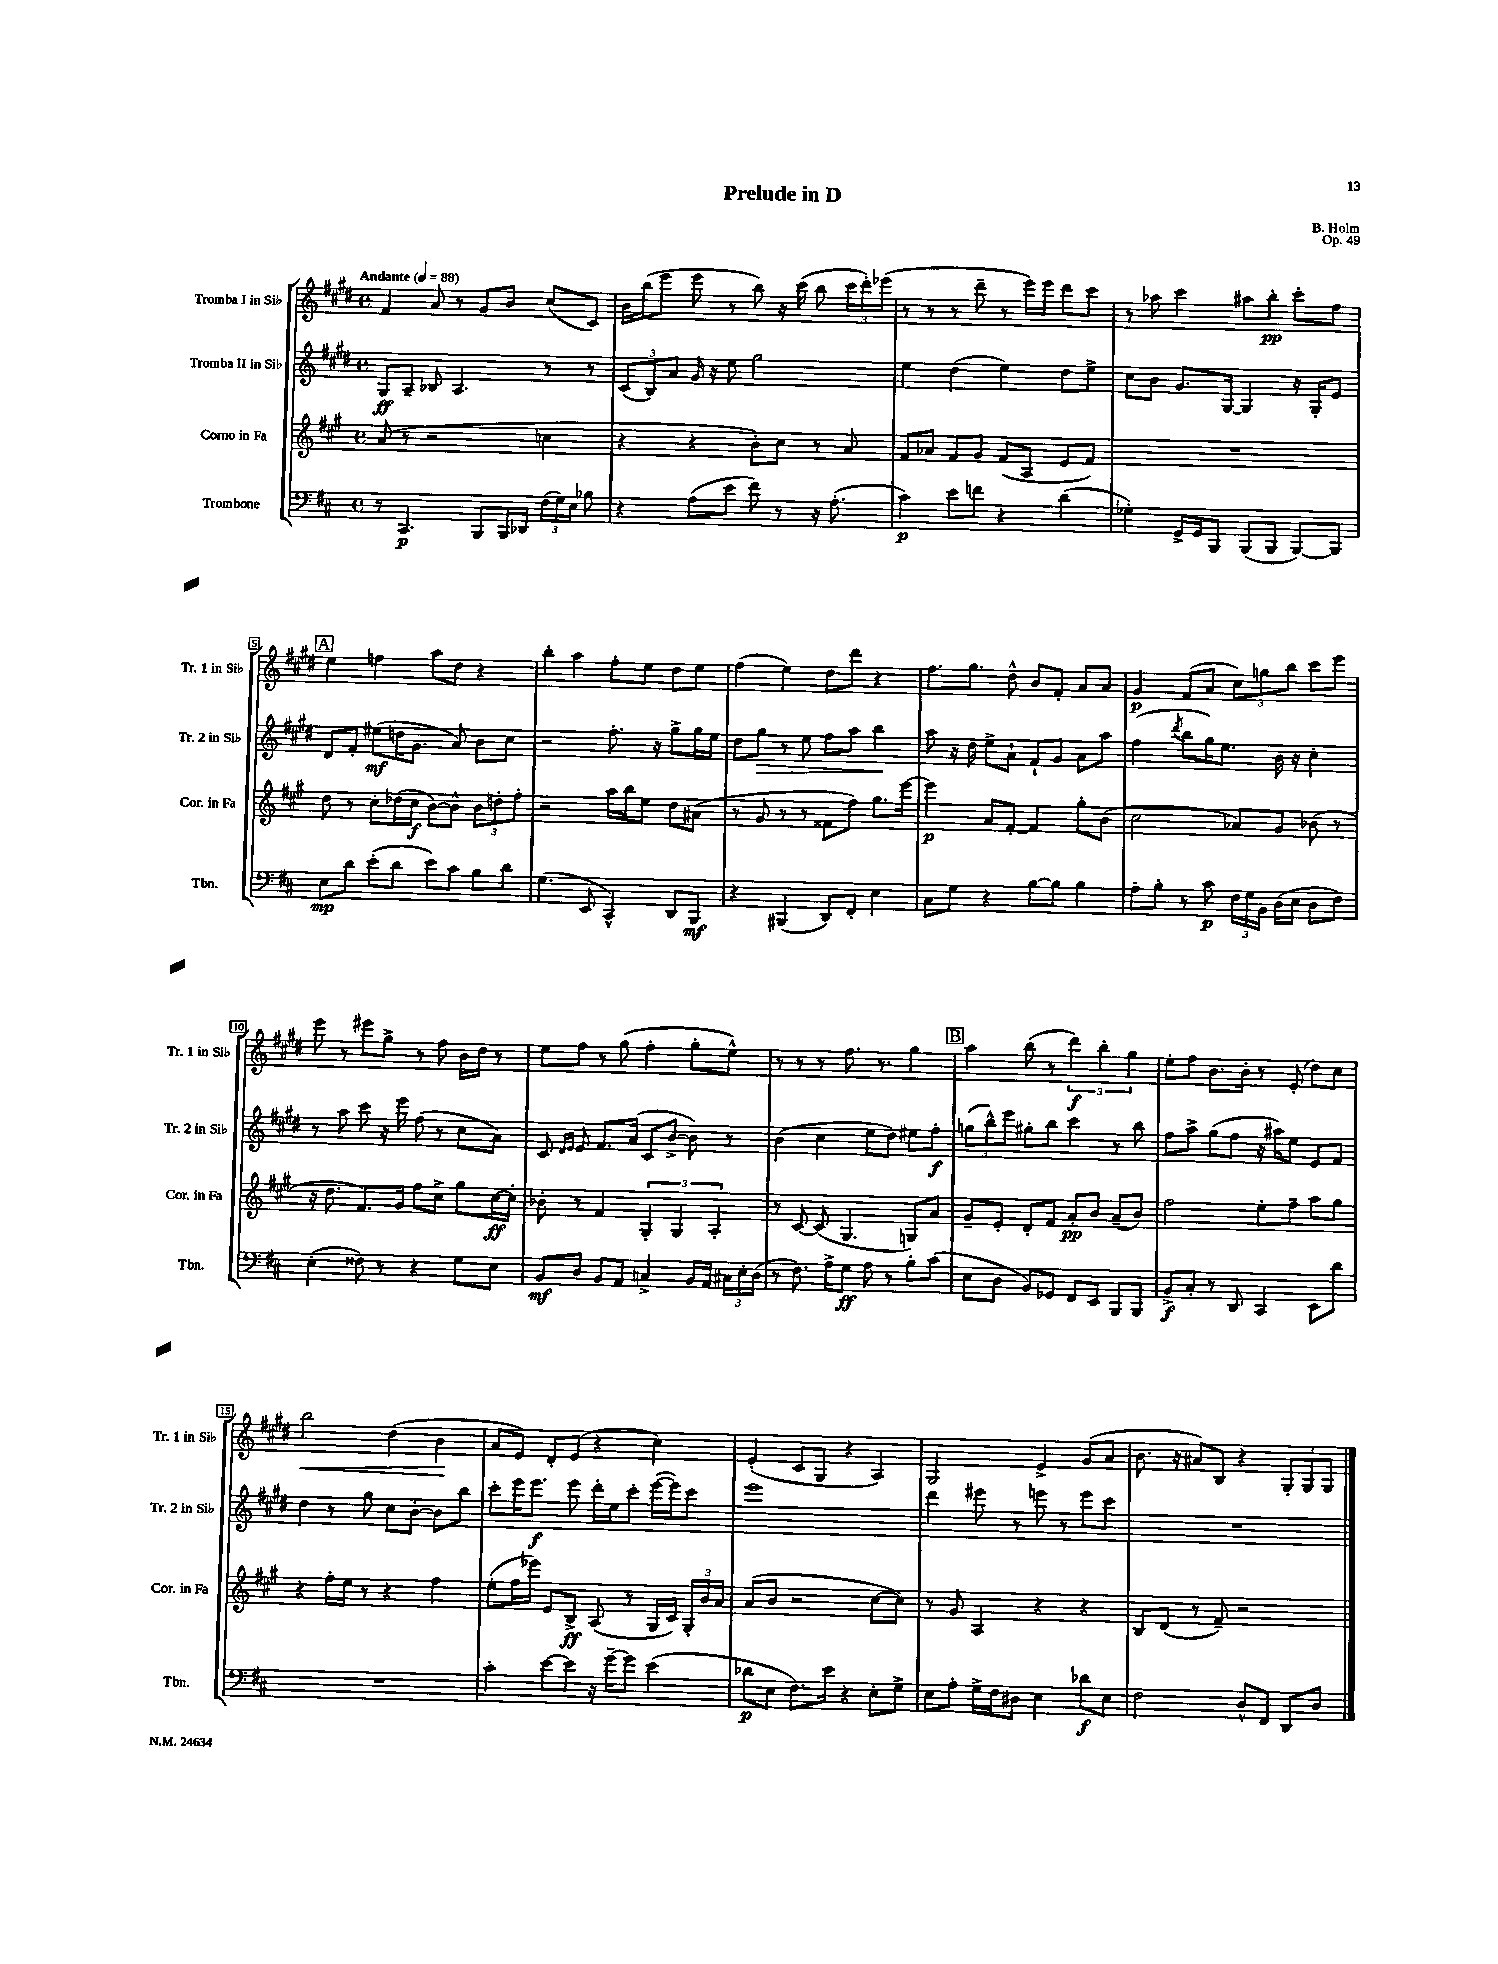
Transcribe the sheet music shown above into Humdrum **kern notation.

**kern	**dynam	**kern	**dynam	**kern	**dynam	**kern	**dynam
*part4	*part4	*part3	*part3	*part2	*part2	*part1	*part1
*staff4	*staff4	*staff3	*staff3	*staff2	*staff2	*staff1	*staff1
*I"Trombone	*	*I"Corno in Fa	*	*I"Tromba II in Si♭	*	*I"Tromba I in Si♭	*
*I'Tbn.	*	*I'Cor. in Fa	*	*I'Tr. 2 in Si♭	*	*I'Tr. 1 in Si♭	*
*clefF4	*	*clefG2	*	*clefG2	*	*clefG2	*
*k[f#c#]	*	*k[f#c#g#]	*	*k[f#c#g#d#]	*	*k[f#c#g#d#]	*
*M4/4	*	*M4/4	*	*M4/4	*	*M4/4	*
*met(c)	*	*met(c)	*	*met(c)	*	*met(c)	*
*MM88	*	*MM88	*	*MM88	*	*MM88	*
=1	=1	=1	=1	=1	=1	=1	=1
!	!	!	!	!	!	!LO:TX:a:B:t=Andante	!
8r	.	(8a/	.	8G#/L	ff	4f#/	.
4.CC#/	p	8r	.	8A~/J	.	.	.
.	.	2r	.	8B-X/	.	8a/	.
.	.	.	.	4.A/	.	8r	.
8BBB/L	.	.	.	.	.	8g#/L	.
16BBB/L	.	.	.	.	.	8b/J	.
16DD-X/JJ	.	.	.	.	.	.	.
(24F#\LL	.	4ccn\	.	8r	.	(8cc#/L	.
24G\)	.	.	.	.	.	.	.
24E\JJ	.	.	.	.	.	.	.
8B-X\	.	.	.	8r	.	8c#/J)	.
=2	=2	=2	=2	=2	=2	=2	=2
4r	.	4r	.	(12c#/L	.	16b\LL	.
.	.	.	.	.	.	(16bb\J	.
.	.	.	.	12B/)	.	.	.
.	.	.	.	.	.	8eee\J	.
.	.	.	.	12a/J	.	.	.
(8A\L	.	4r	.	16g#/	.	8eee\	.
.	.	.	.	16r	.	.	.
8e\J	.	.	.	8ee\	.	8r	.
8f#\)	.	8b'\L)	.	2gg#\	.	8bb\)	.
8r	.	8cc#\J	.	.	.	16r	.
.	.	.	.	.	.	(16ccc#\	.
16r	.	8r	.	.	.	8bb\	.
(8.A'\	.	.	.	.	.	.	.
.	.	8a/	.	.	.	24ccc#\LL	.
.	.	.	.	.	.	24ddd#'\)	.
.	.	.	.	.	.	(24eee-X\JJ	.
=3	=3	=3	=3	=3	=3	=3	=3
4c#\)	p	8f#/L	.	4ee\	.	8r	.
.	.	8a-X/J	.	.	.	8r	.
8e\L	.	8f#/L	.	(4dd#\	.	8r	.
8fn\J	.	8g#/J	.	.	.	8ddd#~\	.
4r	.	(8f#/L	.	4ee\)	.	8r	.
.	.	8A/J	.	.	.	16eee\LL)	.
.	.	.	.	.	.	16eee\JJ	.
(4d\	.	8e/L	.	8dd#\L	.	8ddd#\L	.
.	.	8f#/J)	.	8ee^\J	.	8ccc#\J	.
=4	=4	=4	=4	=4	=4	=4	=4
4G-X'\)	.	1r	.	8cc#\L	.	8r	.
.	.	.	.	8b\J	.	8aa-X\	.
16GG^/LL	.	.	.	8.g#/L	.	4ccc#\	.
16GG/J	.	.	.	.	.	.	.
8BBB/J	.	.	.	.	.	.	.
.	.	.	.	[16G#/Jk	.	.	.
(8BBB/L	.	.	.	4G#/]	.	8aa#X\L	.
8BBB/J	.	.	.	.	.	8bb'\J	pp
[8BBB/L)	.	.	.	16r	.	8ccc#'\L	.
.	.	.	.	16G#'/KL	.	.	.
8BBB/J]	.	.	.	8e/J	.	8ff#\J	.
!!LO:LB:g=z
!!LO:REH:place=s1:t=A
=5	=5	=5	=5	=5	=5	=5	=5
8E\L	mp	8dd\	.	8d#/L	.	4ee\	.
8d\J	.	8r	.	8f#'/J	.	.	.
(8e'\L	.	8cc#'\L	.	(8ee#X\L	mf	4ffn\	.
8d\J	.	(16dd-X\L	.	16ddn\K	.	.	.
.	.	16cc#\JJ	f	8.g#\J	.	.	.
8e\L)	.	[8b\L)	.	.	.	8aa\L	.
8c#\J	.	8b^^\J]	.	8a/)	.	8dd#\J	.
8B\L	.	12b\L	.	8b\L	.	4r	.
.	.	12ddn'\	.	.	.	.	.
8d\J	.	.	.	8cc#\J	.	.	.
.	.	12ff#'\J	.	.	.	.	.
=6	=6	=6	=6	=6	=6	=6	=6
(4.G\	.	2r	.	2r	.	4bb'\	.
.	.	.	.	.	.	4aa\	.
8EE/	.	.	.	.	.	.	.
4CC#^^/)	.	16aa\LL	.	8.ff#'\	.	8ff#'\L	.
.	.	16bb\J	.	.	.	.	.
.	.	8ee\J	.	.	.	8ee\J	.
.	.	.	.	16r	.	.	.
8DD/L	.	8dd\L	.	8gg#^\L	.	8dd#\L	.
8BBB/J	mf	(8a#X\J	.	16gg#\L	.	8ee\J	.
.	.	.	.	16ee\JJ	.	.	.
=7	=7	=7	=7	=7	=7	=7	=7
4r	.	8r	.	8dd#\L	.	(4ff#\	.
!	!	!	!	!	!LO:HP:b	!	!
.	.	8g#/	.	8gg#\J	>	.	.
(4BBB#X/	.	8r	.	8r	.	4ee\)	.
.	.	8r	.	8ee\	.	.	.
8DD/L)	.	8f##X\L	.	8ff#\L	.	8dd#\L	.
8FF#'/J	.	8ff#\J)	.	8aa\J	.	8ddd#\J	.
4E\	.	8.gg#\L	.	4bb\	.	4r	.
.	.	[16eee\Jk	.	.	.	.	.
.	.	.	.	.	]	.	.
=8	=8	=8	=8	=8	=8	=8	=8
8C#\L	.	4eee\]	p	8aa\	.	8.ff#\L	.
8G\J	.	.	.	16r	.	.	.
.	.	.	.	16dd#\	.	8.gg#\J	.
4r	.	8a/L	.	8ee^\L	.	.	.
.	.	[8f#'/J	.	8a`\J	.	8dd#^^\	.
[8B\L	.	4f#/]	.	8f#`/L	.	8b/L	.
8B\J]	.	.	.	8g#/J	.	8f#'/J	.
4B\	.	8gg#'\L	.	8a\L	.	8a/L	.
.	.	(8b\J	.	8aa\J	.	8a/J	.
=9	=9	=9	=9	=9	=9	=9	=9
8A'\L	.	2cc#\	.	(4ff#\	.	4g#/	p
8B'\J	.	.	.	.	.	.	.
.	.	.	.	8qddd#/	.	.	.
8r	.	.	.	8bb\L	.	(8f#/L	.
8c#\	p	.	.	16gg#\K)	.	8a/J	.
.	.	.	.	8.ee\J	.	.	.
24F#\LL	.	8a-X/L)	.	.	.	12cc#\L)	.
24G\	.	.	.	.	.	.	.
24BB\JJ	.	.	.	.	.	12ggn\	.
(16D\LL	.	8g#/J	.	16b\	.	.	.
.	.	.	.	.	.	12bb\J	.
16E\JJ	.	.	.	16r	.	.	.
8D\L	.	(8b-X\	.	4cc#'\	.	8ccc#\L	.
8F#\J)	.	8r	.	.	.	8eee\J	.
!!LO:LB:g=z
=10	=10	=10	=10	=10	=10	=10	=10
(4E'\	.	16r	.	8r	.	8eee\	.
.	.	8.dd\	.	.	.	.	.
.	.	.	.	8aa\	.	8r	.
8F##X\)	.	8.f#/L)	.	8ccc#\	.	8eee#X\L	.
8r	.	.	.	16r	.	8gg#^\J	.
.	.	16g#/Jk	.	16eee\	.	.	.
4r	.	8ff#\L	.	(8ff#\	.	8r	.
.	.	8cc#^\J	.	8r	.	8ff#\	.
8G\L	.	8gg#\L	.	8cc#\L	.	16b\LL	.
.	.	.	.	.	.	16dd#\JJ	.
8E\J	.	[16cc#\L	ff	8a\J)	.	8r	.
.	.	16cc#'\JJ]	.	.	.	.	.
=11	=11	=11	=11	=11	=11	=11	=11
8BB/L	mf	8b-X'\	.	8c#/	.	8ee\L	.
.	.	.	.	16qqd#/LL	.	.	.
.	.	.	.	16qqe/JJ	.	.	.
8D/J	.	8r	.	8e/	.	8ff#\J	.
8BB/L	.	4f#/	.	8.f#/L	.	8r	.
8AA/J	.	.	.	.	.	(8gg#\	.
.	.	.	.	(16a/Jk	.	.	.
4Cn^/	.	6G#'/	.	8c#/L	.	4ff#'\	.
.	.	.	.	[8b^/J	.	.	.
.	.	6G#/	.	.	.	.	.
16BB/LL	.	.	.	8b\])	.	8gg#'\L	.
16AA/JJ	.	.	.	.	.	.	.
.	.	6A'/	.	.	.	.	.
24C#X\LL	.	.	.	8r	.	8ee^^\J)	.
24E'\	.	.	.	.	.	.	.
(24D\JJ	.	.	.	.	.	.	.
=12	=12	=12	=12	=12	=12	=12	=12
8r	.	8r	.	(4b\	.	8r	.
8.F#\)	.	[8c#/	.	.	.	8r	.
.	.	(8c#/]	.	4cc#\	.	8r	.
16A^\KL	.	.	.	.	.	.	.
8G\J	ff	4.G#/	.	.	.	8.ff#\	.
8A\	.	.	.	8ee\L	.	.	.
.	.	.	.	.	.	8.r	.
8r	.	.	.	8dd#\J)	.	.	.
8B'\L	.	8Gn/L)	.	8ee#X\L	.	4gg#\	.
(8c#\J	.	8a/J	.	8ff#'\J	f	.	.
!!LO:REH:place=s1:t=B
=13	=13	=13	=13	=13	=13	=13	=13
8E\L	.	8g#~/L	.	(12ggn\L	.	4aa\	.
.	.	.	.	12bb^^\)	.	.	.
8D\J	.	8e'/J	.	.	.	.	.
.	.	.	.	12eee\J	.	.	.
8BB/L)	.	8d'/L	.	8gg#X'\L	.	(8bb\	.
8GG-X/J	.	8f#/J	.	8bb\J	.	8r	.
8FF#/L	.	8a'/L	pp	4ccc#\	.	6ddd#\)	f
8EE/J	.	8b/J	.	.	.	.	.
.	.	.	.	.	.	6bb'\	.
8BBB/L	.	(8a~/L	.	8r	.	.	.
.	.	.	.	.	.	6gg#\	.
8BBB/J	.	8b/J)	.	8bb\	.	.	.
=14	=14	=14	=14	=14	=14	=14	=14
8BB^/L	f	2ff#\	.	8ff#\L	.	8ee'\L	.
8C#'/J	.	.	.	8aa^\J	.	8ff#\J	.
8r	.	.	.	(8gg#\L	.	8.b\L	.
8DD/	.	.	.	8ff#\J	.	.	.
.	.	.	.	.	.	16b'\Jk	.
4CC#/	.	8ee'\L	.	16r	.	8r	.
.	.	.	.	16aa#X\KL)	.	.	.
.	.	8ff#~\J	.	8ee\J	.	(8e'/	.
8EE\L	.	8aa\L	.	8e/L	.	8dd#\L)	.
8d\J	.	8gg#\J	.	8f#/J	.	8cc#\J	.
!!LO:LB:g=z
=15	=15	=15	=15	=15	=15	=15	=15
!	!	!	!	!	!	!	!LO:HP:b
1r	.	4r	.	4dd#\	.	2bb\	<
.	.	16ff#'\LL	.	8r	.	.	.
.	.	16ee\JJ	.	.	.	.	.
.	.	8r	.	8gg#\	.	.	.
.	.	4r	.	8cc#\L	.	(4dd#\	.
.	.	.	.	[8b'\J	.	.	.
.	.	4ff#\	.	8b\L]	.	4b\	.
.	.	.	.	8bb\J	.	.	.
.	.	.	.	.	.	.	[
=16	=16	=16	=16	=16	=16	=16	=16
4c#'\	.	(8ee'\L	.	8ccc#'\L	.	8a/L	.
.	.	16ff#\L	.	16eee\K	.	8e/J)	.
.	.	16eee-X\JJ)	.	8.eee\J	f	.	.
[8e\L	.	8e/L	.	.	.	8d#'/L	.
8e\J]	.	8B^/J	ff	8eee\	.	(8e/J	.
16r	.	(8A/	.	16ddd#'\LL	.	4r	.
[16g~\KL	.	.	.	16ee\J	.	.	.
8g\J]	.	8r	.	8ccc#'\J	.	.	.
(4e\	.	16G#/LL	.	([16eee\LL	.	4cc#\)	.
.	.	16c#/JJ)	.	16eee\J])	.	.	.
.	.	24G#'/LL	.	8ccc#\J	.	.	.
.	.	24b/	.	.	.	.	.
.	.	24a/JJ	.	.	.	.	.
=17	=17	=17	=17	=17	=17	=17	=17
8d-X\L	p	(8a/L	.	1eee	.	(4e'/	.
8E\J	.	8b/J	.	.	.	.	.
8.F#\L)	.	2r	.	.	.	8c#/L	.
.	.	.	.	.	.	8G#/J	.
16e\Jk	.	.	.	.	.	.	.
4r	.	.	.	.	.	4r	.
8E'\L	.	[8cc#\L	.	.	.	4A/)	.
8G^\J	.	8cc#\J])	.	.	.	.	.
=18	=18	=18	=18	=18	=18	=18	=18
8E\L	.	8r	.	4ddd#\	.	2G#/	.
8A'\J	.	8g#/	.	.	.	.	.
16G^\LL	.	4A/	.	8eee#X\	.	.	.
16F#\J	.	.	.	.	.	.	.
8D#X\J	.	.	.	8r	.	.	.
4E\	.	4r	.	8eeen\	.	4e^/	.
.	.	.	.	8r	.	.	.
8d-X\L	f	4r	.	8eee\L	.	(8g#/L	.
8E\J	.	.	.	8ccc#\J	.	8a/J	.
=19	=19	=19	=19	=19	=19	=19	=19
2F#\	.	8B/L	.	1r	.	8.b\	.
.	.	(8d/J	.	.	.	.	.
.	.	.	.	.	.	16r	.
.	.	8r	.	.	.	8a#X/L)	.
.	.	8f#~/)	.	.	.	8B/J	.
8D^^/L	.	2r	.	.	.	4r	.
8FF#/J	.	.	.	.	.	.	.
8DD/L	.	.	.	.	.	12G#'/L	.
.	.	.	.	.	.	12G#/	.
8D/J	.	.	.	.	.	.	.
.	.	.	.	.	.	12G#/J	.
==	==	==	==	==	==	==	==
*-	*-	*-	*-	*-	*-	*-	*-
